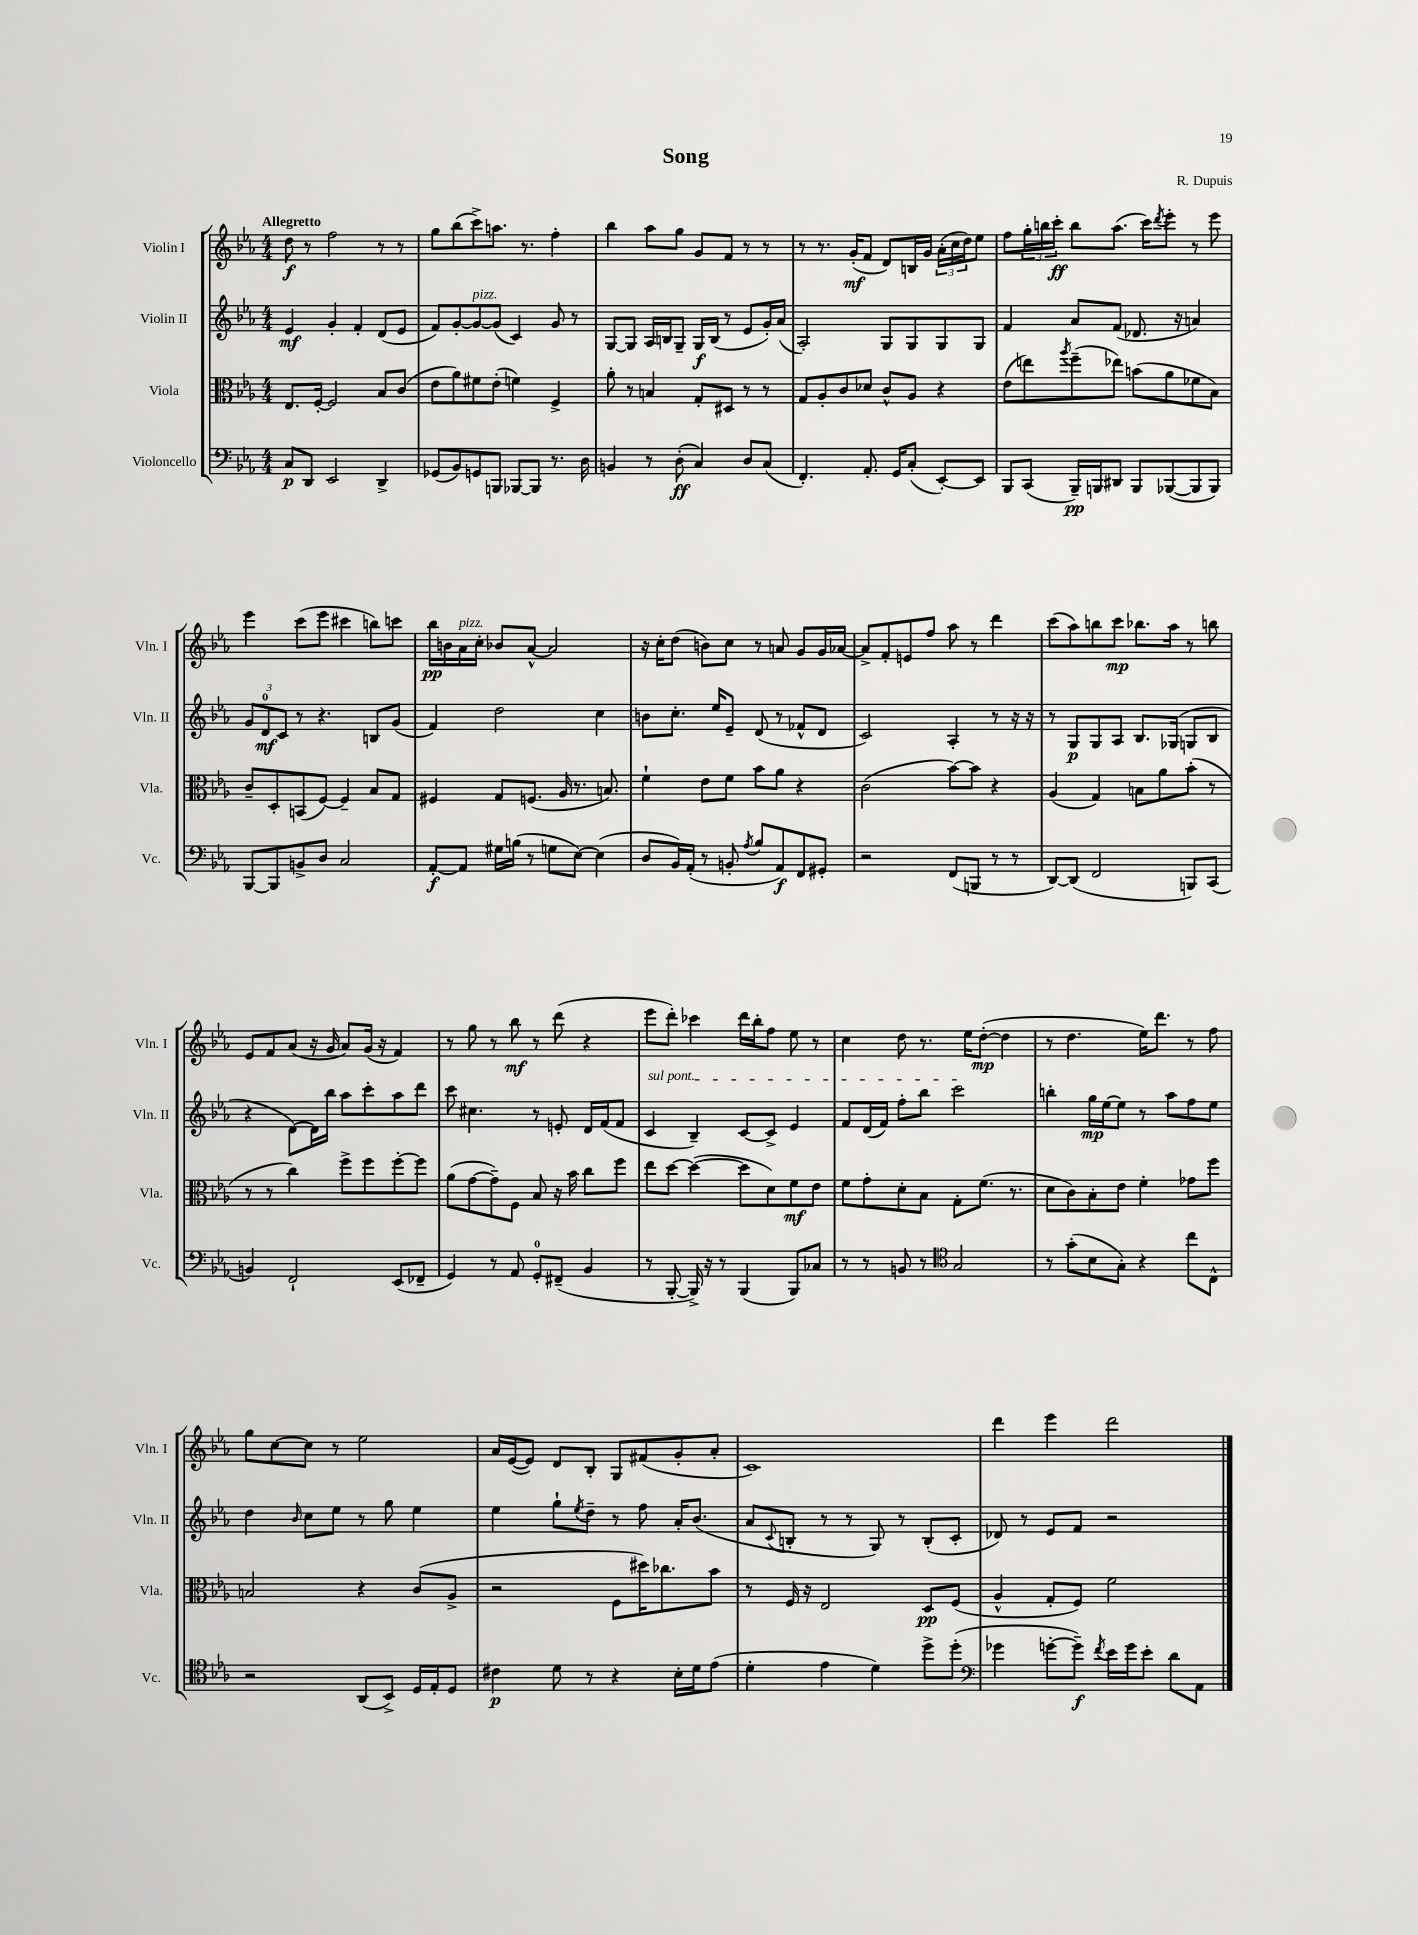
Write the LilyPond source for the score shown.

\header { title = "Song" composer = "R. Dupuis" }
<<
\new StaffGroup <<
\new Staff = "s0" \with { instrumentName = "Violin I" shortInstrumentName = "Vln. I" } {
    \clef treble \key ees \major \numericTimeSignature \time 4/4 \tempo "Allegretto"
    d''8\f r8 f''2 r8 r8 |
    g''8 bes''8( c'''8->) a''8. r8. f''4-. |
    bes''4 aes''8 g''8 g'8 f'8 r8 r8 |
    r8 r8. g'16-.\mf( f'8 d'8) b16 g'16 \tuplet 3/2 { aes'16-.( c''16 d''16) } ees''8 |
    f''8 \tuplet 3/2 { g''16-. b''16 c'''16-.\ff } b''8 aes''8.( c'''16) \acciaccatura { d'''8 } ees'''8-. r8 ees'''8 |
    ees'''4 c'''8( ees'''8 cis'''4 b''8) c'''8 |
    bes''16\pp b'16 aes'16^\markup { \italic "pizz." } c''16-. bes'8 aes'8~-^ aes'2 |
    r16 c''16-. d''8( b'8) c''8 r8 a'8 g'8 g'16 aes'16~ |
    aes'8-> f'8-. e'8 f''8 aes''8 r8 d'''4 |
    c'''8( aes''8) b''8 c'''8\mp bes''8. aes''16 r8 b''8 |
    ees'8 f'8 aes'8( r16 g'16 aes'8) g'16( r16 f'4) |
    r8 g''8 r8 bes''8\mf r8 d'''8( r4 |
    ees'''8 d'''8-.) ces'''4 d'''16 bes''16-. f''8 ees''8 r8 |
    c''4 d''8 r8. ees''16 d''8~-.\mp( d''4 |
    r8 d''4. ees''16) d'''8. r8 f''8 |
    g''8 c''8~ c''8 r8 ees''2 |
    aes'16 ees'16~( ees'8) d'8 bes8-. g8 fis'8( g'8-. aes'8-. |
    c'1) |
    d'''4 ees'''4 d'''2 \bar "|." |
}
\new Staff = "s1" \with { instrumentName = "Violin II" shortInstrumentName = "Vln. II" } {
    \clef treble \key ees \major \numericTimeSignature \time 4/4
    ees'4\mf g'4-. f'4-. d'8( ees'8 |
    f'8) g'8~-. g'8~^\markup { \italic "pizz." } g'8( c'4) g'8 r8 |
    g8~ g8 aes16 b16 g8-- g16\f b16( r8 ees'8 g'16-.) aes'16( |
    aes2-.) g8 g8 g8 g8 |
    f'4 aes'8 f'8( des'8. r16 a'4) |
    \tuplet 3/2 { g'8 d'8-0\mf c'8 } r8 r4. b8 g'8( |
    f'4) d''2 c''4 |
    b'8 c''8.-. ees''16 ees'8-- d'8( r8 fes'8-^ d'8 |
    c'2) aes4-. r8 r16 r16 |
    r8 g8\p g8 aes8 bes8. ges16( g8 bes8 |
    r4 d'8~) d'16 bes''16 aes''8 c'''8-. aes''8 d'''8 |
    c'''8 cis''4. r8 e'8-. d'16 f'16( f'8 |
    \once \override TextSpanner.bound-details.left.text = \markup { \italic "sul pont." } c'4\startTextSpan bes4--) c'8~ c'8-> ees'4 |
    f'8 d'16( f'16) f''8-. bes''8 c'''2\stopTextSpan |
    b''4-. g''16\mp ees''16~ ees''8 r8 aes''8 f''8 ees''8 |
    d''4 \grace { bes'16 } c''8 ees''8 r8 g''8 ees''4 |
    ees''4 g''8-! \acciaccatura { ees''8 } d''8-- r8 f''8 aes'16-. bes'8.( |
    aes'8 \appoggiatura { c'8 } b8-. r8 r8 g8) r8 b8-.( c'8-. |
    des'8) r8 ees'8 f'8 r2 \bar "|." |
}
\new Staff = "s2" \with { instrumentName = "Viola" shortInstrumentName = "Vla." } {
    \clef alto \key ees \major \numericTimeSignature \time 4/4
    ees8. f16~-. f2 bes8 c'8( |
    ees'8 aes'8) fis'8 ees'8-.( f'4) f4-> |
    aes'8-. r8 b4 g8-. dis8 r8 r8 |
    g8 aes8-. c'8 des'8 c'8-^ aes8 r4 |
    ees'8( e''8) \acciaccatura { aes''8 } f''8--( ees''8) b'8( aes'8 fes'8 bes8) |
    c'8-- d8-. b,8( f8~) f4-- bes8 g8 |
    fis4 g8 f8.( aes16 r8. b8.) |
    f'4-! ees'8 f'8 bes'8 aes'8 r4 |
    c'2( bes'8~) bes'8 r4 |
    aes4( g4) b8 aes'8 bes'8-.( r8 |
    r8 r8 c''4) f''8-> f''8 f''8~-. f''8 |
    aes'8( g'8~ g'8--) f8 bes8 r16 bes'16 c''8 f''8 |
    ees''8 d''8~ d''4~( d''8 d'8) f'8\mf ees'8 |
    f'8 g'8-. d'8-. bes8 g8-. f'8.( r8. |
    d'8 c'8) bes8-. ees'8 f'4-. ges'8 f''8 |
    b2 r4 c'8( aes8-> |
    r2 f8 dis''16) ces''8. bes'8 |
    r8 f16 r16 ees2 d8\pp f8( |
    aes4-^ g8-. f8) f'2 \bar "|." |
}
\new Staff = "s3" \with { instrumentName = "Violoncello" shortInstrumentName = "Vc." } {
    \clef bass \key ees \major \numericTimeSignature \time 4/4
    c8\p d,8 ees,2 d,4-> |
    ges,8( bes,8) g,8 b,,8 bes,,8~ bes,,8 r8. d16 |
    b,4 r8 d8-.\ff( c4) d8 c8( |
    f,4.-.) aes,8.-. g,16 c8-.( ees,8~-.) ees,8 |
    bes,,8 c,8( bes,,16--\pp) b,,16 dis,8 b,,8 bes,,8~( bes,,8 bes,,8) |
    bes,,8~ bes,,8 b,8-> d8 c2 |
    aes,8~-.\f aes,8 gis16 b16( r8 g8 ees8~) ees4( |
    d8 bes,16) aes,16-.( r8 b,8-. \acciaccatura { aes8 } bes8 aes,8\f) f,8 gis,8-. |
    r2 f,8( b,,8 r8 r8 |
    d,8~) d,8( f,2 b,,8) c,8( |
    b,4) f,2-! ees,8( fes,8-- |
    g,4) r8 aes,8 g,8-0-. fis,8--( bes,4 |
    r8 bes,,8~-. bes,,16->) r16 r8 bes,,4( bes,,8) ces8 |
    r8 r8 b,8 r8 \clef tenor g2 |
    r8 g'8-.( bes8 g8-.) r4 c''8 c8-^ |
    r2 aes,8( bes,8->) d16 ees16-. d8 |
    cis'4\p d'8 r8 r4 bes16-. d'16 ees'8( |
    d'4-. ees'4 d'4) d''8-> d''8-.( |
    \clef bass ges'4 g'8~-. g'8--\f) \acciaccatura { f'8 } ees'16 g'16 ees'8-. d'8 aes,8 \bar "|." |
}
>>
>>
\layout { \context { \Score \remove "Bar_number_engraver" } }
